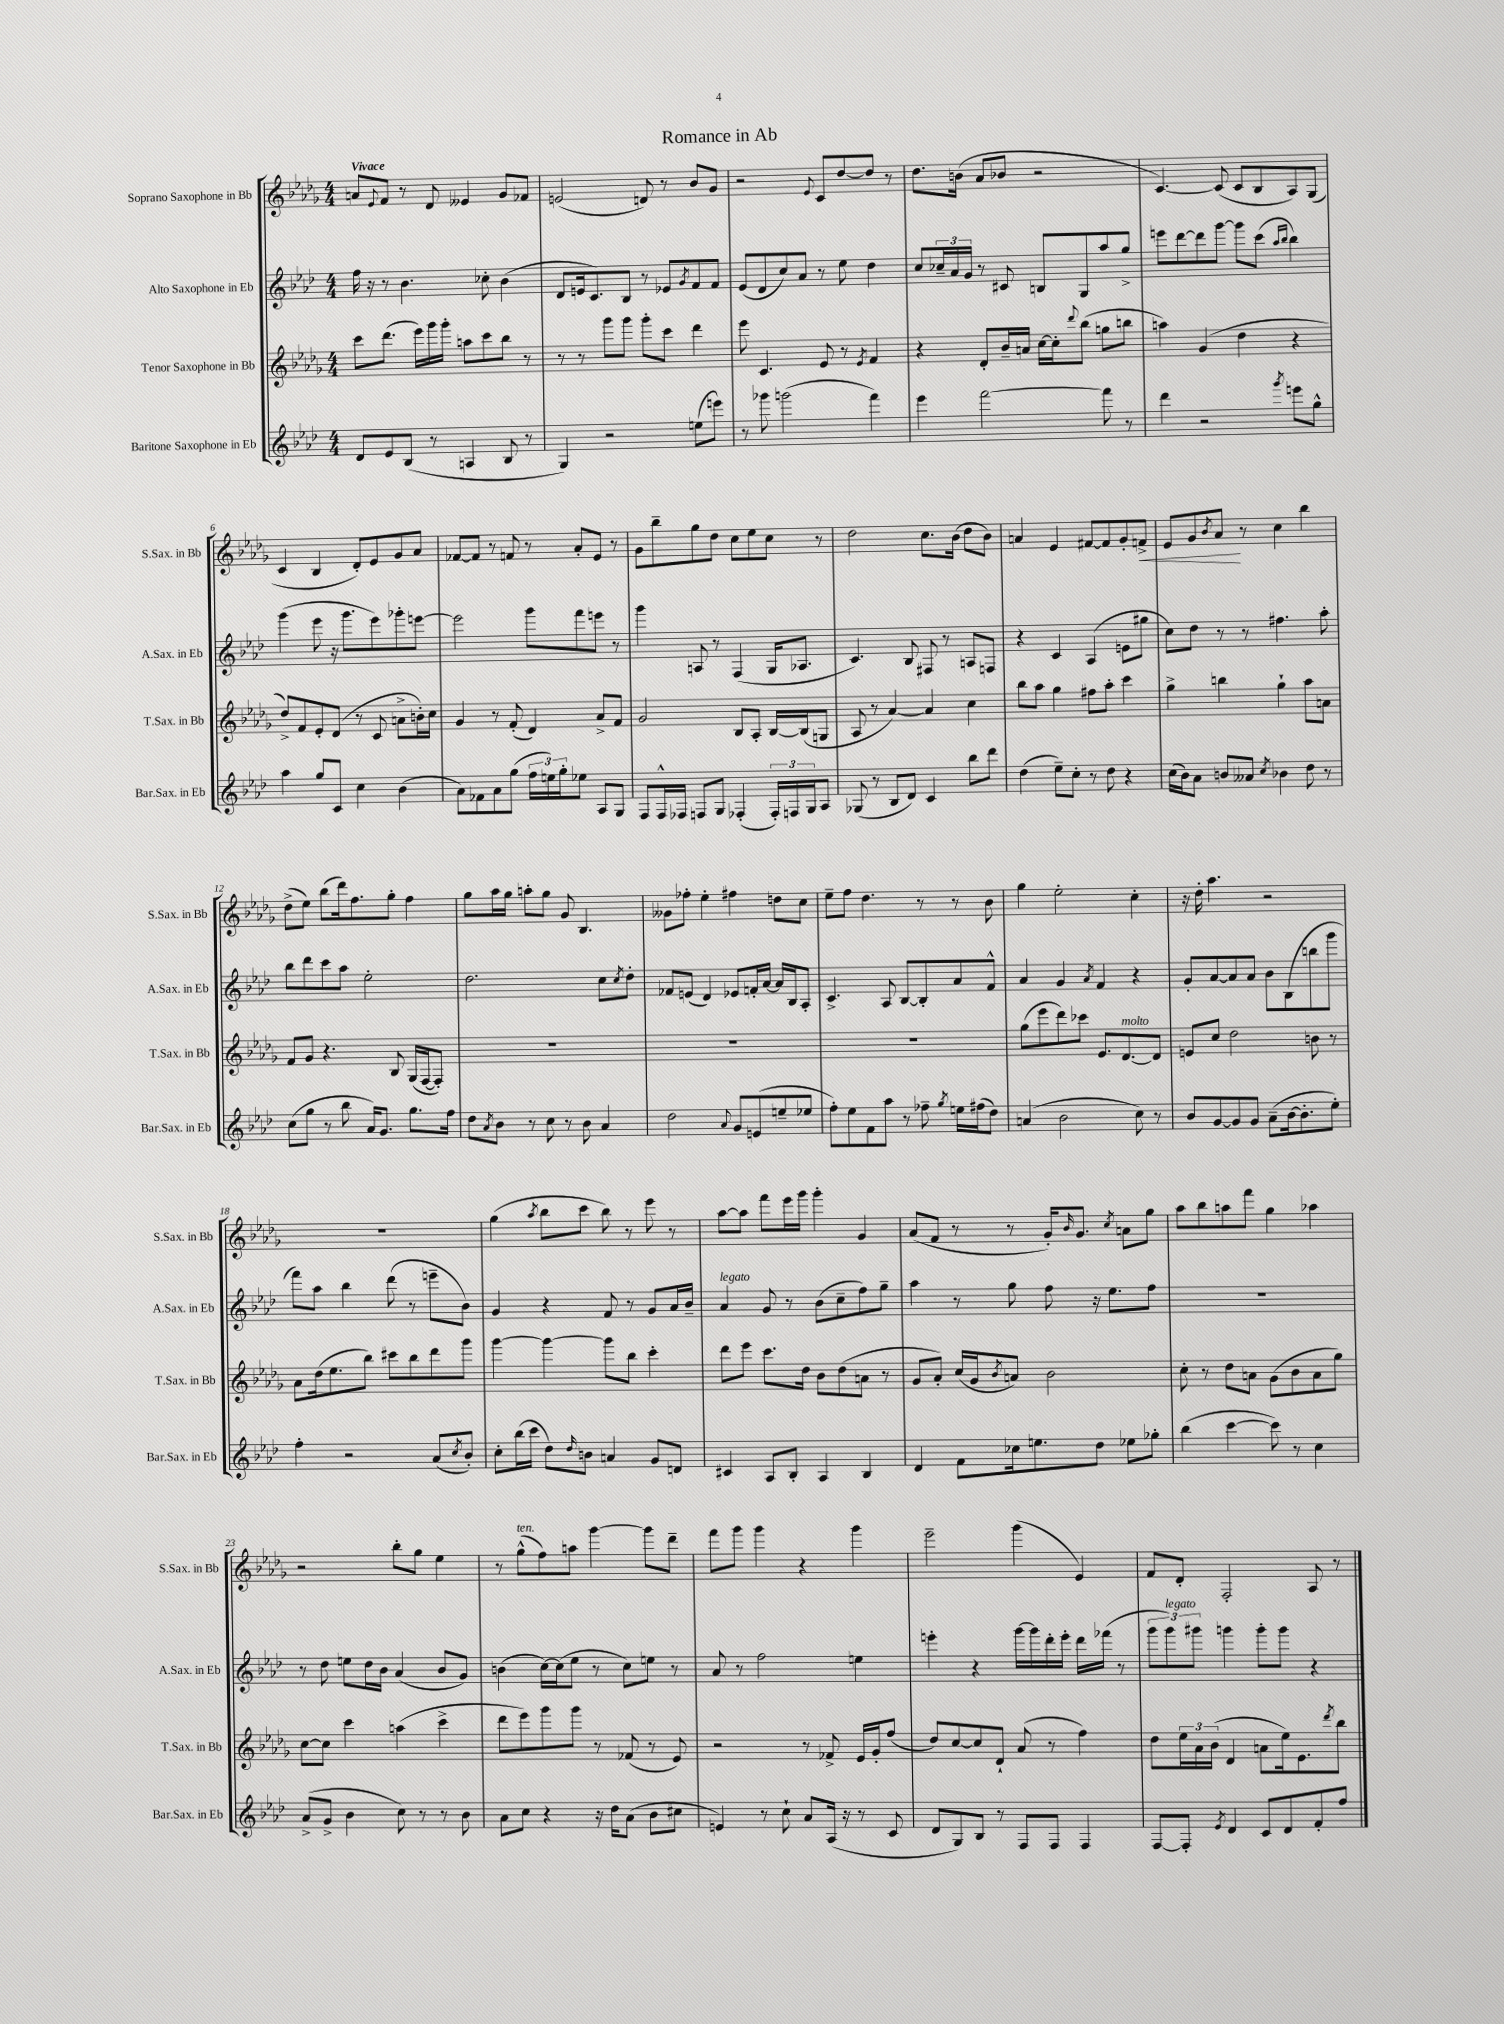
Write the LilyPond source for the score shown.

\header { title = "Romance in Ab" }
<<
\new StaffGroup <<
\new Staff = "s0" \with { instrumentName = "Soprano Saxophone in Bb" shortInstrumentName = "S.Sax. in Bb" } {
    \clef treble \key des \major \numericTimeSignature \time 4/4 \tempo "Vivace"
    a'8 \appoggiatura { ees'8 } f'8 r8 des'8 eeses'4 ges'8 fes'8 |
    e'2( d'8) r8 bes'8 ges'8 |
    r2 \appoggiatura { ees'8 } c'8 des''8~ des''8 r8 |
    des''8. b'16( aes'8 bes'8 r2 |
    c'4.~) c'8( c'8 bes8 aes8) ges8( |
    c'4 bes4 des'8-.) ees'8 ges'8 aes'8 |
    fes'8~ fes'8 r8 f'8 r8 aes'8-. ees'8 r8 |
    ges'8 bes''8-- ges''8 des''8 c''8 ees''8 c''8 r8 |
    des''2 c''8. bes'16( des''8 bes'8) |
    a'4 ees'4 fis'8~ fis'8 ges'8-. f'8->\< |
    ees'8 ges'8 \acciaccatura { bes'8 } aes'8\! r8 c''4 bes''4 |
    des''8->( ees''8) bes''8( des'''16) f''8. ges''8-. f''4 |
    ges''8 aes''16 ges''16 a''8-. ges''8 ges'8 bes4. |
    geses'8 fes''8-. ees''4-. fis''4 d''8 c''8 |
    ees''8-- f''8 des''4. r8 r8 bes'8 |
    ges''4 ees''2-. c''4-. |
    r16 des''16-. aes''4. r2 |
    R1 |
    ges''4( \acciaccatura { aes''8 } bes''8 c'''8 bes''8) r8 ees'''8 r8 |
    aes''8~ aes''8 f'''8 ees'''16 ges'''16 ges'''4-. ges'4 |
    aes'8( f'8 r8 r8 ges'16-.) \grace { bes'16 } ges'8. \acciaccatura { c''8 } a'8 ges''8 |
    aes''8 bes''8 a''8 f'''8 ges''4 aes''4 |
    r2 bes''8-. ges''8 ees''4 |
    r8 ges''8-^^\markup { \italic "ten." }( f''8) a''8 ges'''4~ ges'''8 des'''8-- |
    f'''8 ges'''8 ges'''4 r4 ges'''4 |
    ees'''2-- ges'''4( ees'4) |
    f'8 des'8-. f2-. aes8 r8 \bar "|." |
}
\new Staff = "s1" \with { instrumentName = "Alto Saxophone in Eb" shortInstrumentName = "A.Sax. in Eb" } {
    \clef treble \key aes \major \numericTimeSignature \time 4/4
    f''16 r16 r8 bes'4. ces''8-. bes'4( |
    des'8 e'16 c'8.) bes8 r8 ees'8 \acciaccatura { g'8 } f'8 f'8 |
    ees'8( des'8 c''8) aes'8 r8 ees''8 des''4 |
    c''8 \tuplet 3/2 { ces''16-- aes'16 g'16 } r8 cis'8 b8 g8 aes''8 g''8-> |
    e'''8 des'''8~ des'''8 g'''8~ g'''8 c'''8( \grace { aes''16 bes''16 } bes''4) |
    g'''4( ees'''8 r16 g'''8. ees'''8) ges'''8-. e'''8~ |
    e'''2 g'''8 f'''8 e'''8 r8 |
    g'''4 a8 r8 f4( g16 aes8. |
    c'4.) bes8 fis8 r8 a8 f8 |
    r4 c'4 aes4( e'8 gis''8 |
    c''8) des''8 r8 r8 fis''4. aes''8-. |
    bes''8 des'''8 c'''8 aes''8 ees''2-. |
    des''2. c''8 \acciaccatura { c''8 } des''8-. |
    fes'8 e'8( des'4) ees'8 f'16-. aes'16~ aes'16 bes16 aes8-. |
    c'4.-> aes8 bes8~ bes8-. aes'8 f'8-^ |
    aes'4 g'4 \acciaccatura { aes'8 } f'4 r4 |
    g'8-. aes'8~ aes'8 aes'8 bes'8 bes8( b''8 g'''8 |
    f'''8) aes''8 bes''4 des'''8( r8 e'''8-- bes'8) |
    g'4 r4 f'8 r8 g'8 aes'16 bes'16-- |
    aes'4^\markup { \italic "legato" } g'8 r8 bes'8( c''8-- f''8) g''8-- |
    aes''4 r8 g''8 f''8 r16 ees''8. f''8 |
    R1 |
    r8 des''8 e''8 des''16 bes'16 aes'4( bes'8 g'8) |
    b'4( c''16~) c''16( ees''8 r8 c''8) e''8 r8 |
    aes'8 r8 f''2 e''4 |
    e'''4-. r4 g'''16~ g'''16 des'''16-. e'''16-. des'''16 fes'''16( r8 |
    \tuplet 3/2 { g'''8 g'''8^\markup { \italic "legato" }) gis'''8 } g'''4 g'''8-. g'''8 r4 \bar "|." |
}
\new Staff = "s2" \with { instrumentName = "Tenor Saxophone in Bb" shortInstrumentName = "T.Sax. in Bb" } {
    \clef treble \key des \major \numericTimeSignature \time 4/4
    c'''8 des'''8.( ees'''16) ges'''16 ges'''16-. a''8 c'''8 bes''8 r8 |
    r8 r8 ges'''8 ges'''8 ges'''8-. c'''8 des'''4 |
    ees'''8 c'4. ees'8 r8 \acciaccatura { ees'8 } f'4 |
    r4 des'8-. bes'16-- a'16 c''16~ c''16-. \appoggiatura { des'''8 } bes''8( g''8 b''8 |
    a''4) ges'4( des''4 r4 |
    des''8->) f'8 ees'8-. des'8( r8 c'8 a'8-> b'16-.) c''16 |
    ges'4 r8 f'8-.( des'4) aes'8-> f'8 |
    ges'2 bes8 aes8-. bes16~ bes16( g8 |
    aes8 r8 aes'4~) aes'4 c''4 |
    bes''8 aes''8 ges''4 fis''8 aes''8-. c'''4 |
    ges''4-> b''4 ges''4-! aes''8 a'8 |
    f'8 ges'8 r4. bes8 ges16( f16~ f8-.) |
    R1 |
    R1 |
    R1 |
    ges''8( ees'''8 des'''8) ces'''8 ees'8. des'8.~^\markup { \italic "molto" } des'8 |
    e'8 c''8 des''2 b'8 r8 |
    aes'8 des''16( ees''8. bes''8) cis'''8 bes''8 des'''8 ges'''8 |
    ges'''4~ ges'''4~ ges'''8 bes''8 c'''4-. |
    des'''8 ees'''8 c'''8. des''16 bes'8 des''8( a'8 r8 |
    ges'8 aes'8-.) c''16( ges'16 \acciaccatura { bes'8 } a'8) bes'2 |
    c''8-. r8 des''8 a'8 ges'8( bes'8 a'8 ges''8) |
    c''8~ c''8 c'''4 a''4( c'''4-> |
    des'''8 ees'''8) ges'''8 ges'''8 r8 fes'8( r8 ees'8) |
    r2 r8 fes'8-> ees'16 ges'16-. f''8( |
    des''8) c''8~ c''8 des'8-! aes'8( r8 f''4) |
    des''8 \tuplet 3/2 { ees''16 aes'16 bes'16( } des'4 a'8 ees''16) ees'8. \acciaccatura { des'''8 } bes''8 \bar "|." |
}
\new Staff = "s3" \with { instrumentName = "Baritone Saxophone in Eb" shortInstrumentName = "Bar.Sax. in Eb" } {
    \clef treble \key aes \major \numericTimeSignature \time 4/4
    des'8 ees'8 bes8( r8 a4 bes8 r8 |
    g4) r2 e''8( e'''8) |
    r8 ges'''8 g'''2( f'''4) |
    ees'''4 f'''2~ f'''8 r8 |
    des'''4 r2 \acciaccatura { g'''8 } e'''8 g''8-^ |
    aes''4 g''8 c'8 c''4 bes'4( |
    aes'8) fes'8 aes'8 g''8( \tuplet 3/2 { f''16 e''16) g''16-. } ees''8 aes8 g8 |
    f8 f16-^ fes16 f8 g8 fes4-.( \tuplet 3/2 { fes16-.) f16 g16 } aes8 |
    ges8( r8 bes8 des'8) c'4 bes''8 des'''8 |
    des''4( ees''8--) c''8-. r8 des''8 r4 |
    c''16( bes'16) aes'8 b'8 aeses'8 \acciaccatura { c''8 } bes'4 des''8 r8 |
    c''8( g''8 r8 bes''8 aes'16) g'8. g''8. f''16 |
    des''8 \acciaccatura { aes'8 } bes'8 r8 c''8 r8 bes'8 aes'4 |
    des''2 \appoggiatura { aes'8 } g'8 e'8( e''8-- ees''8 |
    f''8-.) ees''8 f'8 aes''8 r8 fes''8-- \acciaccatura { g''8 } e''16 fis''16( des''8) |
    a'4( bes'2 c''8) r8 |
    bes'8 g'8~ g'8 g'8 aes'8--( bes'16~ bes'8.-. ees''8-.) |
    f''4-. r2 aes'8( \acciaccatura { c''8 } bes'8-.) |
    c''8-. bes''16( c'''16 des''8) \grace { des''16 } b'8 a'4 g'8 d'8 |
    cis'4 aes8 bes8-. aes4 bes4 |
    des'4 f'8 ces''16 e''8. des''8 ees''8 ges''8-. |
    bes''4( c'''4~ c'''8) r8 c''4 |
    aes'8->( g'8-> bes'4 c''8) r8 r8 bes'8 |
    aes'8 c''8 r4 r16 des''16 aes'8( bes'8 cis''8 |
    e'4) r8 c''8-! aes'8 aes16( r16 r8 c'8 |
    des'8 g8) bes8 r8 f8 f8 f4 |
    f8~ f8-. \acciaccatura { ees'8 } des'4 c'8 des'8 f'8-. f''8 \bar "|." |
}
>>
>>
